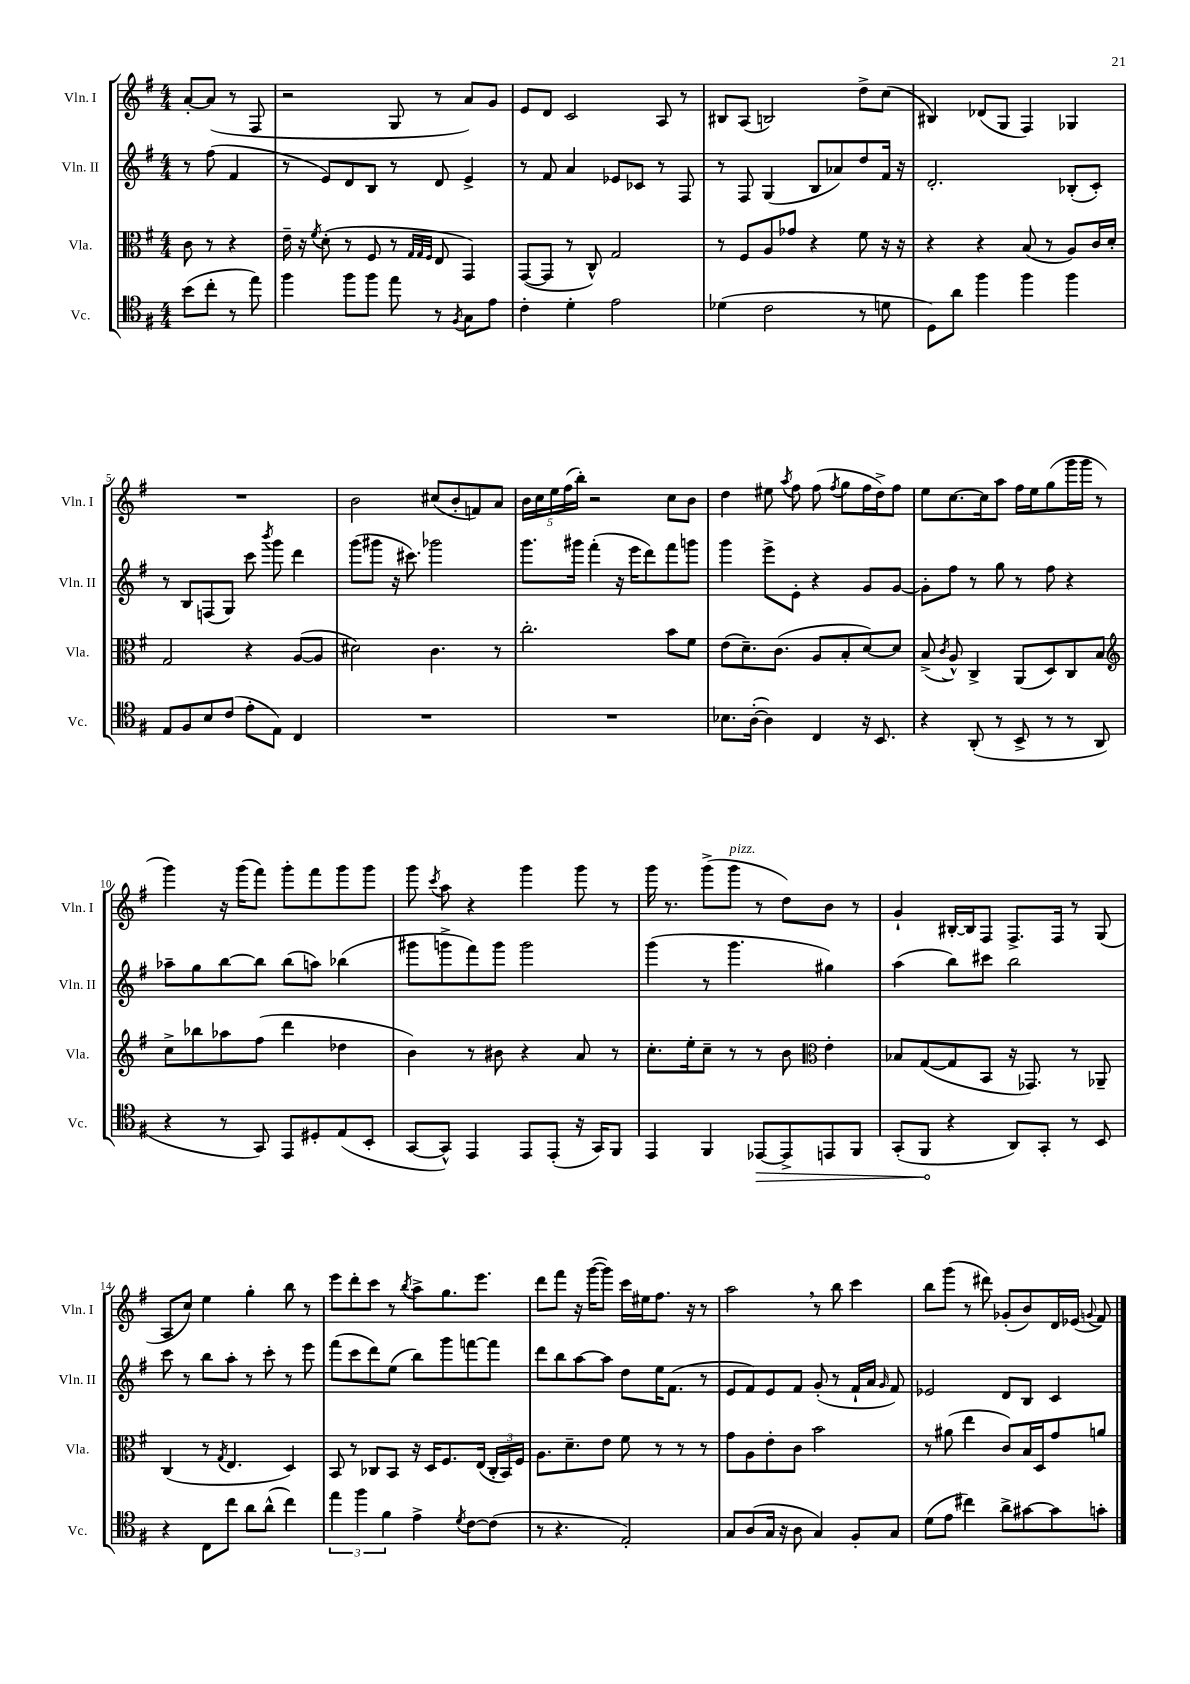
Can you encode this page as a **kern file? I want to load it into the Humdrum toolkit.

**kern	**kern	**kern	**kern
*staff4	*staff3	*staff2	*staff1
*clefC4	*clefC3	*clefG2	*clefG2
*k[f#]	*k[f#]	*k[f#]	*k[f#]
*M4/4	*M4/4	*M4/4	*M4/4
(8b	8c	8r	[8a'
8cc'	8r	(8ff#	(8a]
8r	4r	4f#	8r
8ee)	.	.	8F#
=	=	=	=
4ff#	16e~	8r	2r
.	16r	.	.
.	8qf#	.	.
.	(8d'	8e)	.
8ff#	8r	8d	.
8ff#	8F#	8B	.
8ee	8r	8r	8G
.	32qqG	.	.
.	32qqG	.	.
.	32qqF#	.	.
8r	8E	8d	8r
8qF#	.	.	.
8G	4GG)	4e^	8a)
8e	.	.	8g
=	=	=	=
4c'	([8GG	8r	8e
.	8GG]	8f#	8d
4d'	8r	4a	2c
.	8C^^)	.	.
2e	2G	8e-	.
.	.	8c-	.
.	.	8r	8A
.	.	8F#	8r
=	=	=	=
(4d-	8r	8r	8B#
.	8F#	8F#	(8A
2c	8A	(4G	2B)
.	8g-	.	.
.	4r	8B	.
.	.	8a-)	.
8r	8f#	8dd	8dd^
8d	16r	16f#	(8cc
.	16r	16r	.
=	=	=	=
8D)	4r	2.d'	4B#)
8a	.	.	.
4ff#	4r	.	(8d-
.	.	.	8G
4ff#	(8B	.	4F#)
.	8r	.	.
4ff#	8A)	(8B-'	4G-
.	16c	8c')	.
.	16d'	.	.
=	=	=	=
8E	2G	8r	1r
8F#	.	8B	.
8B	.	(8F	.
(8c	.	8G)	.
8e'	4r	8ccc	.
.	.	8qbbb	.
8E)	.	8ggg	.
4C	([8A	4ddd	.
.	8A]	.	.
=	=	=	=
1r	2d#)	(8ggg	2b
.	.	8ggg#	.
.	.	16r	.
.	.	8.ccc#)	.
.	4.c	2ggg-	(8cc#
.	.	.	8b'
.	.	.	8f)
.	8r	.	8a
=	=	=	=
1r	2.cc'	8.ggg	20b
.	.	.	20cc
.	.	.	20ee
.	.	.	(20ff#
.	.	16ggg#	.
.	.	.	20bb')
.	.	(4fff#'	2r
.	.	16r	.
.	.	16eee	.
.	.	8ddd)	.
.	8b	8fff#	8cc
.	8f#	8ggg	8b
=	=	=	=
8.B-	(8e	4ggg	4dd
.	8.d~)	.	.
([16A'	.	.	.
4A])	.	8eee^	8ee#
.	(8.c	.	.
.	.	.	8qaa
.	.	8e'	8ff#
4C	8A	4r	(8ff#
.	.	.	8qff#
.	8B'	.	8gg
16r	[8d)	8g	16ff#
8.BB	.	.	16dd^)
.	8d]	[8g	8ff#
=	=	=	=
4r	(8B^	8g']	8ee
.	8qc	.	.
.	8A^^)	8ff#	[8.cc
(8AA'	4C^	8r	.
.	.	.	16cc]
8r	.	8gg	8aa
8BB^	(8AA	8r	16ff#
.	.	.	16ee
8r	8D)	8ff#	(8gg
8r	8C	4r	16ggg
.	.	.	16ggg
8AA	8B	.	8r
=	=	=	=
*	*clefG2	*	*
4r	8cc^	8aa-~	4ggg)
.	8bb-	8gg	.
8r	8aa-	[8bb	16r
.	.	.	(16ggg
8GG)	(8ff#	8bb]	8fff#)
8EE	4ddd	(8bb	8ggg'
8D#'	.	8aa)	8fff#
(8E	4dd-	(4bb-	8ggg
8BB'	.	.	8ggg
=	=	=	=
[8GG	4b)	8ggg#	8ggg
.	.	.	8qccc
8GG^^])	.	8ggg^	8aa
4EE	8r	8fff#)	4r
.	8b#	8ggg	.
8EE	4r	2ggg	4ggg
(8EE'	.	.	.
16r	8a	.	8ggg
16GG)	.	.	.
8FF#	8r	.	8r
=	=	=	=
4EE	8.cc'	(4ggg	16ggg
.	.	.	8.r
.	16ee'	.	.
4FF#	8cc~	8r	(8ggg^
.	8r	4.ggg	8ggg
[8EE-	8r	.	8r
8EE-^]	8b	.	8dd)
*	*clefC3	*	*
8EE	4e'	4gg#)	8b
8FF#	.	.	8r
=	=	=	=
(8GG'	8B-	(4aa	4g`
8FF#	([8G	.	.
4r	8G]	8bb)	[16B#'
.	.	.	16B#]
.	8BB	8ccc#	8F#
8AA)	16r	2bb	8.F#^
.	8.GG-)	.	.
8GG'	.	.	.
.	.	.	16F#
8r	8r	.	8r
8BB	8AA-~	.	(8G
=	=	=	=
4r	(4C	8ccc	8A
.	.	8r	8cc)
8C	8r	8bb	4ee
.	8qG	.	.
8cc	4.E	8aa'	.
8a	.	8r	4gg'
(8a^^	.	8ccc'	.
4cc)	4D)	8r	8bb
.	.	8eee	8r
=	=	=	=
6ee	8BB	(8fff#	8eee
.	8r	8ccc	8ddd'
6ff#	.	.	.
.	8C-	8ddd)	8ccc
6f#	.	.	.
.	8BB	(8ee	8r
.	.	.	8qbb
4e^	16r	8bb)	8aa^
.	16D	.	.
.	8.F#	8ggg	8.gg
8qd	.	.	.
[8c	.	[8fff	.
.	(16E	.	8.eee
(8c]	24C-'	8fff]	.
.	24BB)	.	.
.	24F#	.	.
=	=	=	=
8r	8.A	8ddd	8ddd
4.r	.	8bb	8fff#
.	8.d~	.	.
.	.	[8aa	16r
.	.	.	([16ggg
.	8e	8aa]	8ggg])
2E')	8f#	8dd	16ccc
.	.	.	16ee#
.	8r	16ee	8.ff#
.	.	(8.f#	.
.	8r	.	.
.	.	.	16r
.	8r	8r	8r
=	=	=	=
8G	8g	8e	2aa
(8A	8A	8f#)	.
16G	8e'	8e	.
16r	.	.	.
8A	8c	8f#	.
4G)	2b	(8g'	8r
.	.	8r	8bb
8F#'	.	16f#`	4ccc
.	.	16a	.
.	.	16qqg	.
8G	.	8f#)	.
=	=	=	=
(8d	8r	2e-	8bb
8e	(8a#	.	(8ggg
4cc#)	4ee	.	8r
.	.	.	8ddd#)
8a^	8c)	8d	(8g-'
[8g#	16B	8B	8b)
.	16D	.	.
8g#]	8g	4c	16d
.	.	.	(16e-
.	.	.	8qqg
8g'	8a	.	8f#)
==	==	==	==
*-	*-	*-	*-
